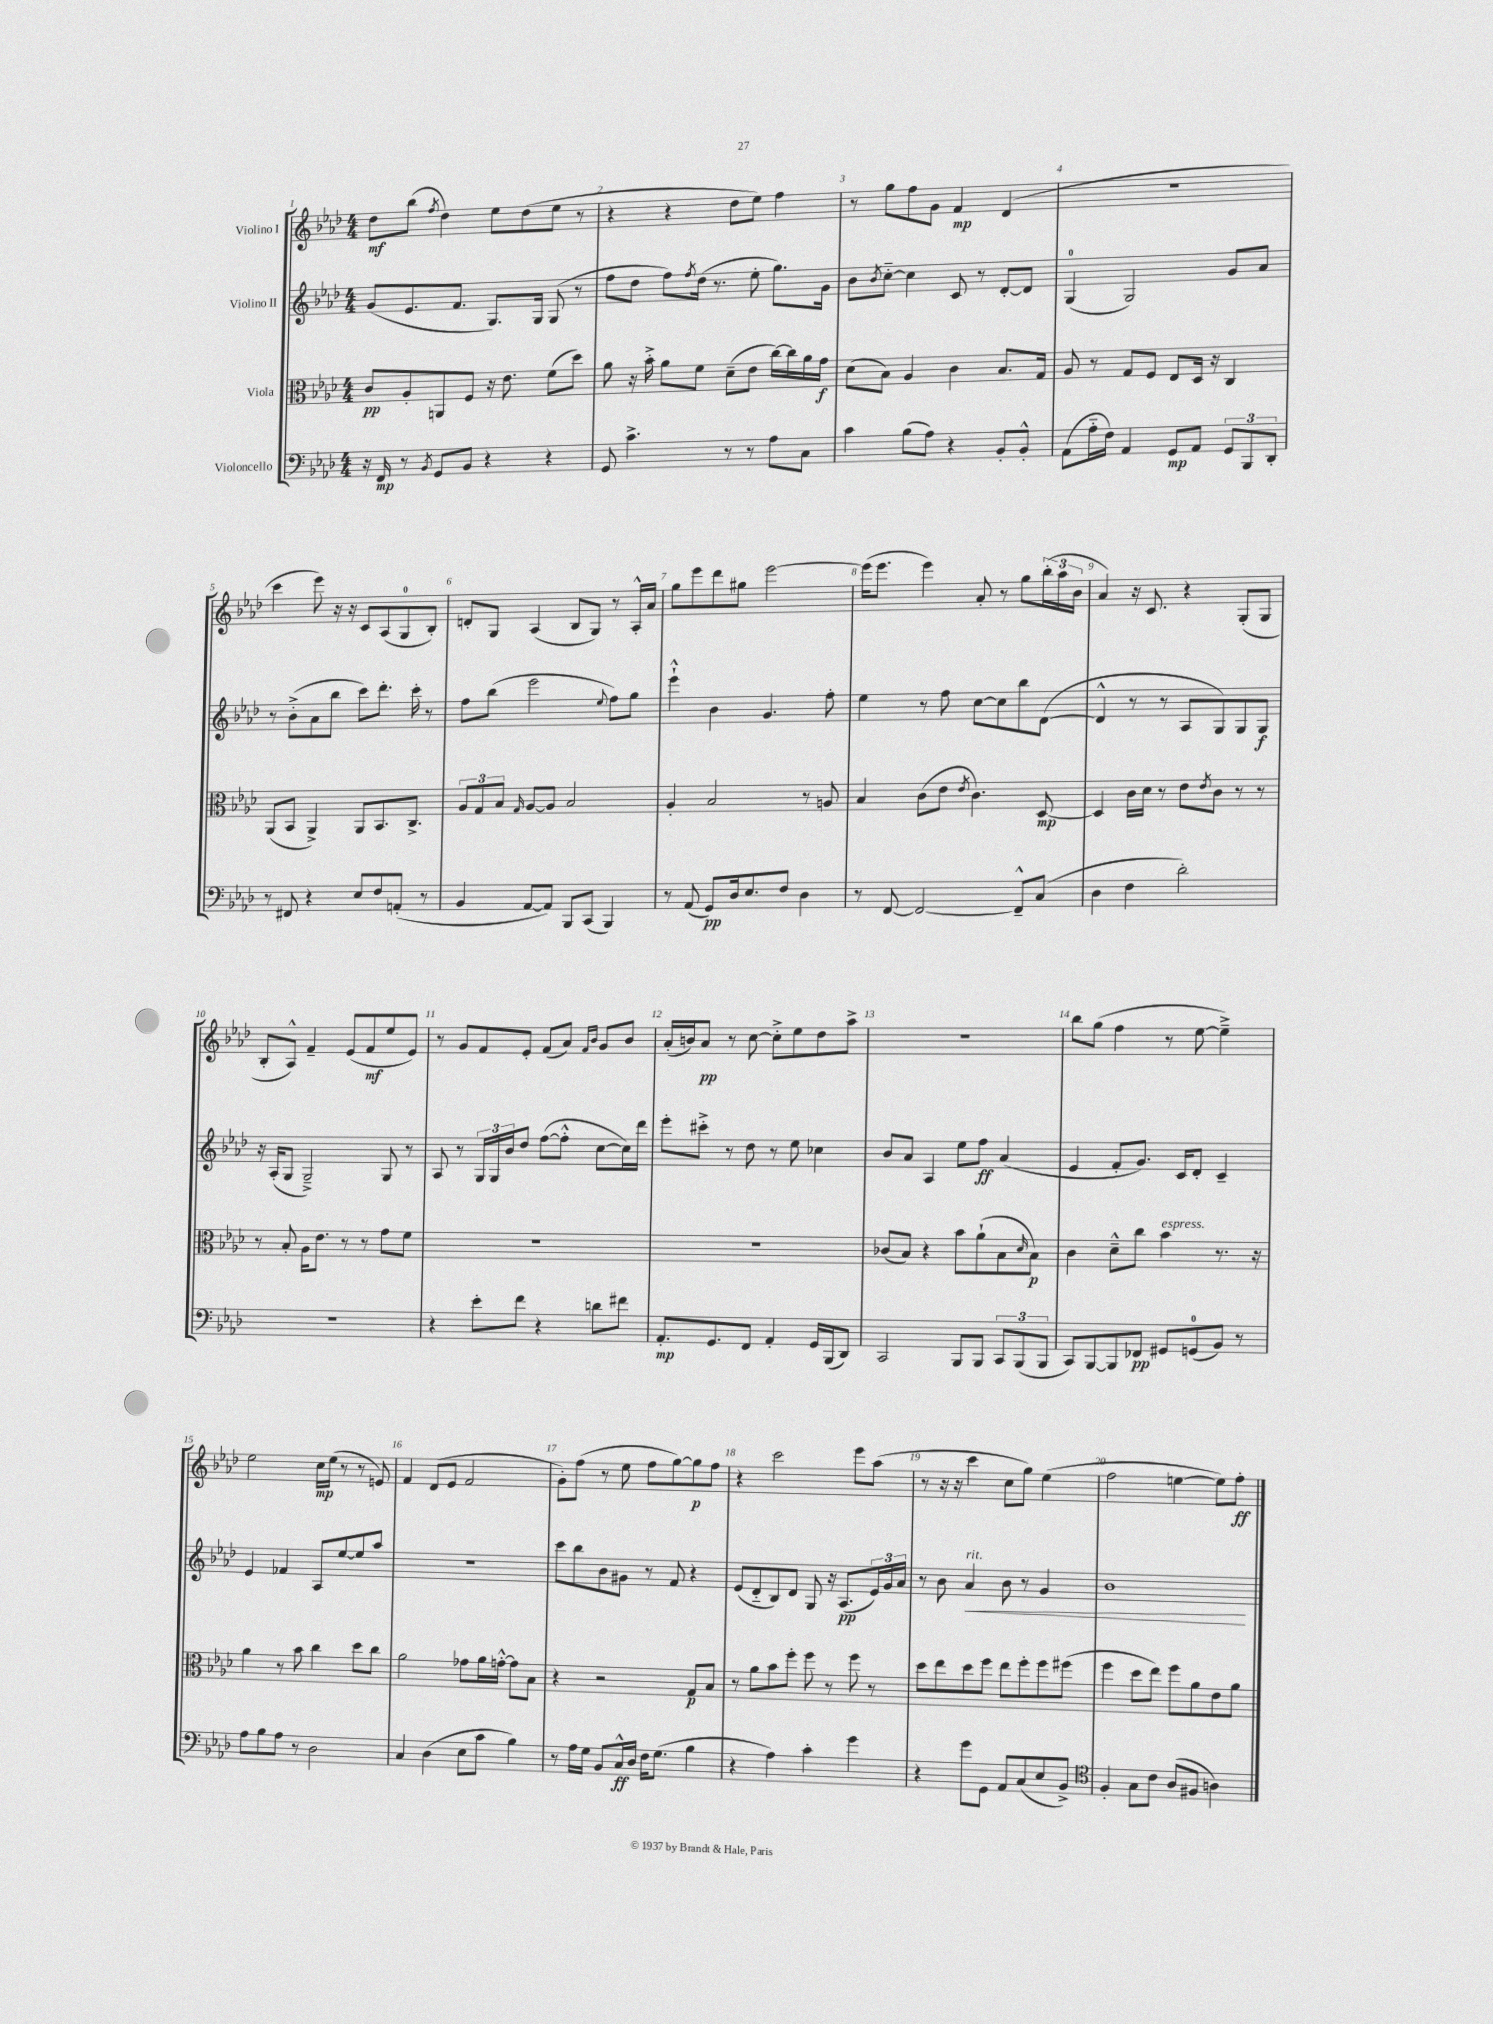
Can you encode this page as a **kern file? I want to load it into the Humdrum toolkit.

**kern	**dynam	**kern	**dynam	**kern	**dynam	**kern	**dynam
*part4	*part4	*part3	*part3	*part2	*part2	*part1	*part1
*staff4	*staff4	*staff3	*staff3	*staff2	*staff2	*staff1	*staff1
*I"Violoncello	*	*I"Viola	*	*I"Violino II	*	*I"Violino I	*
*clefF4	*	*clefC3	*	*clefG2	*	*clefG2	*
*k[b-e-a-d-]	*	*k[b-e-a-d-]	*	*k[b-e-a-d-]	*	*k[b-e-a-d-]	*
*M4/4	*	*M4/4	*	*M4/4	*	*M4/4	*
=1	=1	=1	=1	=1	=1	=1	=1
16r	.	8c/L	pp	(8g/L	.	8dd-\L	mf
16FF/	mp	.	.	.	.	.	.
8r	.	8A-'/	.	8.e-/	.	(8bb-\J	.
8qBB-/	.	.	.	.	.	8qff/	.
8GG/L	.	8AAn/	.	.	.	4dd-\)	.
.	.	.	.	8.f/J	.	.	.
8BB-/J	.	8F/J	.	.	.	.	.
4r	.	16r	.	8.G/L)	.	8ee-\L	.
.	.	8.e-\	.	.	.	.	.
.	.	.	.	.	.	(8dd-\	.
.	.	.	.	16G/Jk	.	.	.
4r	.	(8f\L	.	(8G/	.	8ee-\J	.
.	.	8dd-\J)	.	8r	.	8r	.
=2	=2	=2	=2	=2	=2	=2	=2
8GG/	.	8a-\	.	8ff\L	.	4r	.
4.c^\	.	16r	.	8dd-\J	.	.	.
.	.	16b-'^\	.	.	.	.	.
.	.	8a-\L	.	8ff\L)	.	4r	.
.	.	.	.	8qff/	.	.	.
.	.	8f\J	.	(16dd-\Jk	.	.	.
.	.	.	.	8.r	.	.	.
8r	.	(8d-~\L	.	.	.	8dd-\L	.
8r	.	8e-\J	.	8ee-'\	.	8ee-\J)	.
8A-\L	.	[16cc\LL)	.	8.gg\L)	.	4ff\	.
.	.	16cc\]	.	.	.	.	.
8C\J	.	16a-\	.	.	.	.	.
.	.	16g\JJ	f	16g\Jk	.	.	.
=3	=3	=3	=3	=3	=3	=3	=3
4c\	.	(8d-\L	.	8b-\L	.	8r	.
.	.	.	.	8qb-/	.	.	.
.	.	8B-\J)	.	[8cc\J	.	8gg\L	.
(8B-\L	.	4A-/	.	4cc\]	.	8ff\	.
8A-\J)	.	.	.	.	.	8g\J	.
4r	.	4c\	.	8c/	.	4f/	mp
.	.	.	.	8r	.	.	.
8BB-'/L	.	8.B-/L	.	[8d-'/L	.	(4d-/	.
8BB-'^^/J	.	.	.	8d-/J]	.	.	.
.	.	16G/Jk	.	.	.	.	.
=4	=4	=4	=4	=4	=4	=4	=4
(8AA-\L	.	8A-/	.	(4G/	.	1r	.
16A-\L	.	8r	.	.	.	.	.
16F\JJ)	.	.	.	.	.	.	.
4AA-/	.	8G/L	.	2G/)	.	.	.
.	.	8F/J	.	.	.	.	.
8GG/L	mp	8E-/L	.	.	.	.	.
8AA-/J	.	16D-/Jk	.	.	.	.	.
.	.	16r	.	.	.	.	.
12GG/L	.	4C/	.	8g/L	.	.	.
12BBB-/	.	.	.	.	.	.	.
.	.	.	.	8a-/J	.	.	.
12DD-'/J	.	.	.	.	.	.	.
!!LO:LB:g=z
=5	=5	=5	=5	=5	=5	=5	=5
8r	.	(8AA-/L	.	8r	.	4ccc\	.
8FF#X/	.	8BB-/J	.	(8b-'^\L	.	.	.
4r	.	4AA-^/)	.	8a-\	.	8eee-\)	.
.	.	.	.	8bb-\J	.	16r	.
.	.	.	.	.	.	16r	.
8E-/L	.	8AA-/L	.	8ccc\L)	.	8c/L	.
8F/	.	8.BB-/	.	8.ddd-'\J	.	(8A-/	.
(8AAn'/J	.	.	.	.	.	8G/	.
.	.	8.C^/J	.	16ccc'\	.	.	.
8r	.	.	.	8r	.	8B-'/J)	.
=6	=6	=6	=6	=6	=6	=6	=6
4BB-/	.	12A-/L	.	8ff\L	.	8dn'/L	.
.	.	12G/	.	.	.	.	.
.	.	.	.	(8bb-\J	.	8G/J	.
.	.	12B-/J	.	.	.	.	.
.	.	16qqG/	.	.	.	.	.
[8AA-/L	.	[8A-/L	.	2eee-\	.	(4A-/	.
8AA-/J])	.	8A-/J]	.	.	.	.	.
8BBB-/L	.	2B-/	.	.	.	8B-/L	.
(8CC/J	.	.	.	.	.	8G/J)	.
.	.	.	.	8qqee-/	.	.	.
4BBB-/)	.	.	.	8ff\L)	.	8r	.
.	.	.	.	8gg\J	.	16A-'^^/LL	.
.	.	.	.	.	.	16a-/JJ	.
=7	=7	=7	=7	=7	=7	=7	=7
8r	.	4A-'/	.	4eee-`^^\	.	8gg\L	.
(8AA-/	.	.	.	.	.	8eee-\	.
8GG/L)	pp	2B-/	.	4b-\	.	8ddd-\	.
16D-/k	.	.	.	.	.	8gg#X\J	.
8.E-/	.	.	.	.	.	.	.
.	.	.	.	4.g/	.	[2eee-\	.
8F/J	.	.	.	.	.	.	.
4D-\	.	8r	.	.	.	.	.
.	.	8An/	.	8ff'\	.	.	.
=8	=8	=8	=8	=8	=8	=8	=8
8r	.	4B-/	.	4ee-\	.	(16eee-\KL]	.
.	.	.	.	.	.	8.eee-\J	.
[8FF/	.	.	.	.	.	.	.
2FF/_	.	(8c\L	.	8r	.	4eee-\)	.
.	.	8e-\J	.	8ff\	.	.	.
.	.	8qe-/	.	.	.	.	.
.	.	4.c\)	.	[8cc\L	.	8a-'/	.
.	.	.	.	8cc\]	.	8r	.
8FF~^^/L]	.	.	.	8bb-\	.	8gg\L	.
(8C/J	.	[8D-/	mp	([8d-\J	.	(24bb-'\L	.
.	.	.	.	.	.	24aa-\	.
.	.	.	.	.	.	24b-\JJ	.
=9	=9	=9	=9	=9	=9	=9	=9
4D-\	.	4D-/]	.	4d-^^/]	.	4a-/)	.
4F\	.	16c\LL	.	8r	.	16r	.
.	.	16d-\JJ	.	.	.	8.c/	.
.	.	8r	.	8r	.	.	.
2d-'\)	.	8e-\L	.	8A-/L	.	4r	.
.	.	8qe-/	.	.	.	.	.
.	.	8c\J	.	8G/)	.	.	.
.	.	8r	.	8G/	.	(8G'/L	.
.	.	8r	.	8G/J	f	8G/J	.
!!LO:LB:g=z
=10	=10	=10	=10	=10	=10	=10	=10
1r	.	8r	.	16r	.	8B-'/L	.
.	.	.	.	(16A-'/KL	.	.	.
.	.	8B-'/	.	8G/J	.	8A-^^/J)	.
.	.	16A-\KL	.	2G~^/)	.	4f~/	.
.	.	8.e-\J	.	.	.	.	.
.	.	8r	.	.	.	(8e-/L	.
.	.	8r	.	.	.	8f/	mf
.	.	8g\L	.	8G/	.	8ee-/	.
.	.	8f\J	.	8r	.	8e-/J)	.
=11	=11	=11	=11	=11	=11	=11	=11
4r	.	1r	.	8A-/	.	8r	.
.	.	.	.	8r	.	8g/L	.
8e-'\L	.	.	.	24G/LL	.	8f/	.
.	.	.	.	24G/	.	.	.
.	.	.	.	24b-/J	.	.	.
8f\J	.	.	.	8dd-/J	.	8e-'/J	.
4r	.	.	.	([8ff\L	.	(8f/L	.
.	.	.	.	8ff'^^\J]	.	8a-/J)	.
.	.	.	.	.	.	16qqf/LL	.
.	.	.	.	.	.	16qqb-/JJ	.
8dn\L	.	.	.	[8cc\L	.	8g/L	.
8f#X\J	.	.	.	16cc\L])	.	8b-/J	.
.	.	.	.	16ddd-\JJ	.	.	.
=12	=12	=12	=12	=12	=12	=12	=12
8.AA-'/L	mp	1r	.	8eee-'\L	.	(16a-'/LL	.
.	.	.	.	.	.	16bn/J)	.
.	.	.	.	8ccc#X'^\J	.	8a-/J	pp
8.GG/	.	.	.	.	.	.	.
.	.	.	.	8r	.	8r	.
8FF/J	.	.	.	8dd-\	.	[8cc\	.
4AA-'/	.	.	.	8r	.	8cc'^\L]	.
.	.	.	.	8ee-\	.	8ee-\	.
16GG/LL	.	.	.	4cc-X\	.	8dd-\	.
(16BBB-/J	.	.	.	.	.	.	.
8DD-/J)	.	.	.	.	.	8aa-^\J	.
=13	=13	=13	=13	=13	=13	=13	=13
2CC/	.	(8c-X/L	.	8b-/L	.	1r	.
.	.	8B-/J)	.	8a-/J	.	.	.
.	.	4r	.	4A-/	.	.	.
8BBB-/L	.	8b-\L	.	8ee-\L	.	.	.
8BBB-/J	.	(8a-`\	.	8ff\J	ff	.	.
12CC/L	.	8B-\	.	(4a-/	.	.	.
(12BBB-/	.	.	.	.	.	.	.
.	.	16qqd-/	.	.	.	.	.
.	.	8B-\J)	p	.	.	.	.
12BBB-/J	.	.	.	.	.	.	.
=14	=14	=14	=14	=14	=14	=14	=14
8CC/L)	.	4c\	.	4e-/	.	8bb-\L	.
[8BBB-/	.	.	.	.	.	(8gg\J	.
8BBB-/]	.	8d-~^^\L	.	8f'/L	.	4ff\	.
8FF-X/J	pp	8cc\J	.	8.g/J)	.	.	.
!	!	!LO:TX:a:i:t=espress.	!	!	!	!	!
8GG#X/L	.	4b-\	.	.	.	8r	.
.	.	.	.	16c/KL	.	.	.
(8GGn/	.	.	.	8d-'/J	.	[8ee-\	.
8BB-/J)	.	8.r	.	4c~/	.	4ee-~^\])	.
8r	.	.	.	.	.	.	.
.	.	16r	.	.	.	.	.
!!LO:LB:g=z
=15	=15	=15	=15	=15	=15	=15	=15
8A-\L	.	4a-\	.	4e-/	.	2ee-\	.
8B-\	.	.	.	.	.	.	.
8A-\J	.	8r	.	4f-X/	.	.	.
8r	.	8b-\	.	.	.	.	.
2D-\	.	4cc\	.	8A-/L	.	16cc\LL	mp
.	.	.	.	.	.	(16ee-\JJ	.
.	.	.	.	[8ee-/	.	8r	.
.	.	8dd-\L	.	8ee-/]	.	8r	.
.	.	8cc\J	.	8aa-/J	.	8en/)	.
=16	=16	=16	=16	=16	=16	=16	=16
4C/	.	2a-\	.	1r	.	4f/	.
(4D-\	.	.	.	.	.	(8d-/L	.
.	.	.	.	.	.	8e-/J	.
8E-\L	.	8g-X\L	.	.	.	2f/	.
8c\J	.	16a-\L	.	.	.	.	.
.	.	[16gn'^^\JJ	.	.	.	.	.
4B-\)	.	8g\L]	.	.	.	.	.
.	.	8B-\J	.	.	.	.	.
=17	=17	=17	=17	=17	=17	=17	=17
8r	.	4r	.	8ccc\L	.	8g'\L)	.
16A-\LL	.	.	.	8bb-\	.	(8ff\J	.
16G\JJ	.	.	.	.	.	.	.
8BB-/L	.	2r	.	8b-\	.	8r	.
16C^^/L	ff	.	.	8g#X\J	.	8ee-\	.
16D-/JJ	.	.	.	.	.	.	.
16F\KL	.	.	.	8r	.	8ff\L	.
(8.G\J	.	.	.	.	.	.	.
.	.	.	.	8f/	.	[8gg\)	.
4B-\	.	8G/L	p	4r	.	8gg\]	p
.	.	8B-/J	.	.	.	8ff\J	.
=18	=18	=18	=18	=18	=18	=18	=18
4r	.	8r	.	(8e-/L	.	4r	.
.	.	8a-\L	.	8d-/	.	.	.
4A-\)	.	8b-\	.	8B-/)	.	2ccc\	.
.	.	8ff'\J	.	8d-/J	.	.	.
4c'\	.	8ff\	.	8G/	.	.	.
.	.	8r	.	16r	.	.	.
.	.	.	.	(8.A-/L	pp	.	.
4g\	.	8ff\	.	.	.	8eee-\L	.
.	.	8r	.	24e-/L)	.	(8aa-\J	.
.	.	.	.	24g/	.	.	.
.	.	.	.	24a-/JJ	.	.	.
=19	=19	=19	=19	=19	=19	=19	=19
4r	.	8dd-\L	.	8r	.	8r	.
.	.	8ee-\	.	8b-\	.	16r	.
.	.	.	.	.	.	16r	.
!	!	!	!	!LO:TX:a:i:t=rit.	!	!	!
!	!	!	!	!	!LO:HP:b	!	!
8g\L	.	8dd-\	.	4a-/	<	4ccc\	.
8GG\J	.	8ff\J	.	.	.	.	.
8AA-/L	.	8ee-\L	.	8b-\	.	8cc\L	.
(8C/	.	8ff'\	.	8r	.	8gg\J)	.
8E-/	.	8ff\	.	4g/	.	(4ee-\	.
8BB-^/J)	.	(8ff#X\J	.	.	.	.	.
=20	=20	=20	=20	=20	=20	=20	=20
*clefC4	*	*	*	*	*	*	*
4F'/	.	4ff\	.	1b-	.	2ff\	.
8G\L	.	8dd-\L	.	.	.	.	.
8c\J	.	8ee-\J)	.	.	.	.	.
(8A-/L	.	8ff\L	.	.	.	[4een\	.
8F#X/J	.	8a-\	.	.	.	.	.
4An\)	.	8e-\	.	.	.	8ee\L])	.
.	.	8a-\J	.	.	.	8ff'\J	ff
.	.	.	.	.	[	.	.
==	==	==	==	==	==	==	==
*-	*-	*-	*-	*-	*-	*-	*-
